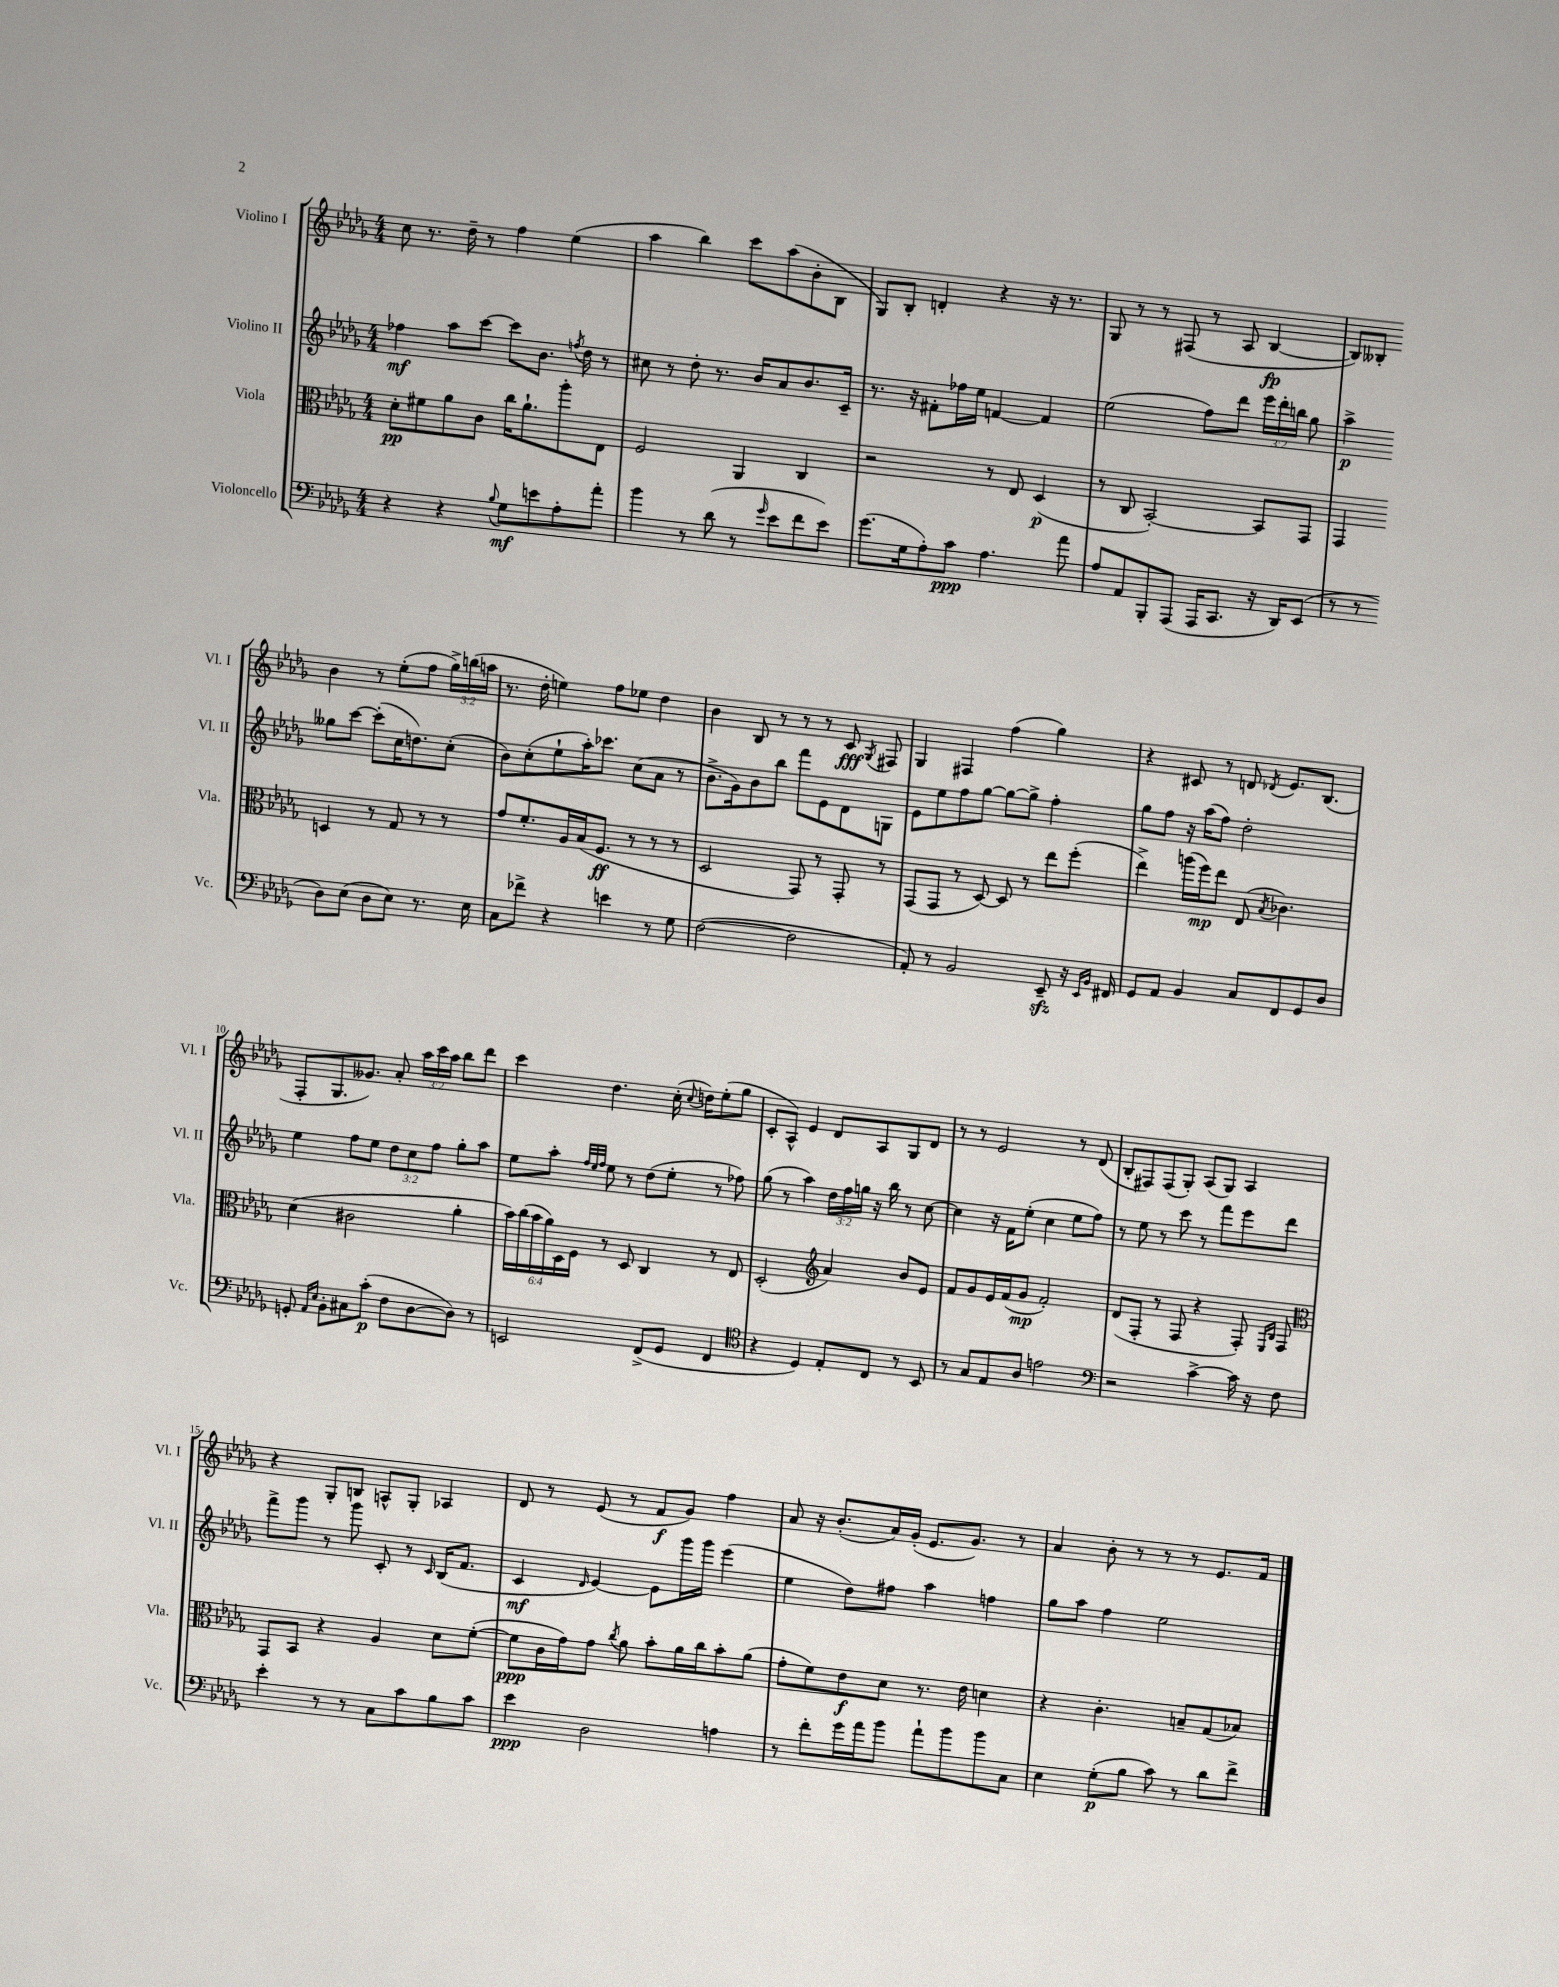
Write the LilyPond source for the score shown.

<<
\new StaffGroup <<
\new Staff = "s0" \with { instrumentName = "Violino I" shortInstrumentName = "Vl. I" } {
    \clef treble \key des \major \numericTimeSignature \time 4/4 \override Staff.TupletNumber.text = #tuplet-number::calc-fraction-text
    \autoBeamOff c''8 r8. des''16-- r8 f''4 ees''4( |
    aes''4 bes''4) c'''8[ aes''8( bes'8-. bes8] |
    ges8[) bes8]-. d'4-. r4 r16 r8. |
    ges8 r8 r8 fis8( r8 aes8 bes4~\fp |
    bes8[) beses8]-. bes'4 r8 ees''8[-.( f''8] \tuplet 3/2 { ges''16[->) b''16( a''16] } |
    r8. des''16-. e''4) f''8[ ees''8] des''4 |
    bes'4 bes8 r8 r8 r8 c'8\fff \acciaccatura { ges8 } fis8 |
    ges4 fis4 f''4( ges''4) |
    r4 cis'8 r8 d'8 \acciaccatura { des'8 } ees'8.[ bes8.]( |
    f8[-. ges8. geses'8.]) aes'8-. \tuplet 3/2 { aes''16[ c'''16 aes''16] } bes''8[ des'''8] |
    c'''4 des''4. c''16-.( \appoggiatura { c''8 } d''16[) ees''8-.( ges''8] |
    c'8[-. aes8]-^) ees'4 des'8[ aes8 ges8 des'8] |
    r8 r8 ees'2 r8 des'8( |
    bes8[-. fis8) fis8( ges8]-.) aes8[( ges8]) aes4 |
    r4 ges8[-. b8] a8[-^ ges8]-. aes4 |
    des'8 r8 ees'8( r8 f'8[\f ges'8]) f''4 |
    aes'8 r16 bes'8.[-.( aes'16) ges'16]-.( ees'8.[ ges'8.]) r8 |
    aes'4 bes'8-. r8 r8 r8 ees'8.[ f'16] \bar "|." |
}
\new Staff = "s1" \with { instrumentName = "Violino II" shortInstrumentName = "Vl. II" } {
    \clef treble \key des \major \numericTimeSignature \time 4/4 \override Staff.TupletNumber.text = #tuplet-number::calc-fraction-text
    \autoBeamOff fes''4\mf aes''8[ c'''8]~ c'''8[ bes'8.] \acciaccatura { f''8 } des''16 r8 |
    cis''8 r8 des''8-. r8. bes'16[ aes'8 bes'8. c'16]-- |
    r8. r16 fis'8[-. fes''16 ees''16] f'4~ f'4 |
    ees''2( f''8[) des'''8] \tuplet 3/2 { ees'''16[ des'''16-. b''16] } ges''8 |
    aes''4->\p geses''8[ c'''8]~ c'''8[-.( c''16 d''8.) c''8]-.( |
    bes'8[) c''8-.( ees''8-! aes''16-.) ces'''8.] c''8[( aes'8] r8 |
    bes'8.[-> ges'16) bes'8 bes''8] f'''8[ ees'8 des'8 g8] |
    ees'8[ ees''8 f''8 ges''8]~ ges''8[~ ges''8]-> f''4-. |
    ges''8[ f''8] r16 aes''16[( f''8]) des''2-. |
    ees''4 f''8[ ees''8] \tuplet 3/2 { des''8[ c''8 f''8] } ges''8[-. aes''8] |
    ees''8[ aes''8]-. \grace { f''32[ ees''32 f''32] } ees''8 r8 des''8[( ees''8]-. r8 fes''8) |
    ges''8( r8 aes''4) \tuplet 3/2 { des''16[ f''16 g''16] } r16 bes''16 r8 c''8~ |
    c''4 r16 f'16[ ees''8]-.( c''4 ees''8[ f''8]) |
    r8 ees''8 r8 c'''8 r8 f'''8[ ees'''8 des'''8] |
    f'''8[-> ges'''8] r8 ges'''8 c'8-. r8 \grace { c'16 } bes16[( f'8.] |
    c'4\mf \grace { des'16 } ees'4~) ees'8[ ges'''16 ges'''16] ees'''4( |
    ees''4 des''8[) fis''8] aes''4 f''4 |
    ges''8[ aes''8] f''4 ees''2 \bar "|." |
}
\new Staff = "s2" \with { instrumentName = "Viola" shortInstrumentName = "Vla." } {
    \clef alto \key des \major \numericTimeSignature \time 4/4 \override Staff.TupletNumber.text = #tuplet-number::calc-fraction-text
    \autoBeamOff des'8[-.\pp fis'8 aes'8 c'8] c''16[ aes'8.-! aes''8-. ees8] |
    f2 aes,4 c4 |
    r2 r8 ees8 des4\p( |
    r8 c8 bes,2~-.) bes,8[ ges,8] |
    ges,4 d4 r8 ges8 r8 r8 |
    ges'8[ f'8.-. aes16 bes16( f8.]\ff r8 r8 r8 |
    des2 ges,8) r8 ges,8-. r8 |
    ges,8[( ges,8] r8 des8~) des8 r8 ees''8[ f''8]-.( |
    ees''4->) a''16[( f''16\mp) ees''8] ees8( \acciaccatura { bes8 } ces'4.) |
    des'4( cis'2 aes'4-. |
    \tuplet 6/4 { bes'16[) c''16( bes'16 aes'16) des16 f16] } r8 des8 c4 r8 ees8 |
    des2-.( \clef treble aes'4) bes'8[ ees'8] |
    f'8[ ges'8 ees'16 f'16( ges'8]\mp f'2-.) |
    des'8[( f8]-. r8 f8 r4 f8-.) \grace { ees16[ bes16] } f8 |
    \clef alto ges,8[ bes,8] r4 aes4 des'8[ f'8]~-.( |
    f'8[\ppp c'16 ges'16) ges'8] \acciaccatura { c''8 } aes'8 bes'8[-. aes'16 c''16 bes'8-. aes'8]( |
    ges'8[-. f'8) ees'8\f des'8] r8. ees'16 d'4 |
    r4 c'4.-. b8[-- ges8( bes8]) \bar "|." |
}
\new Staff = "s3" \with { instrumentName = "Violoncello" shortInstrumentName = "Vc." } {
    \clef bass \key des \major \numericTimeSignature \time 4/4
    \autoBeamOff r4 r4 \appoggiatura { bes8 } ges8[\mf e'8 aes8-. aes'8]-. |
    bes'4 r8 des'8( r8 \grace { ges'16 } ees'8[ f'8 ees'8]) |
    ges'8.[( ges16 aes8-.) c'8]\ppp aes4. aes'8 |
    aes8[ aes,8 bes,,8-. aes,,8]( aes,,16[ c,8.] r16 des,16[) ees,8]( |
    r8 r8 des8[) ees8]( des8[ ees8]) r8. ees16 |
    c8[ fes'8]-> r4 e'4 r8 ges8 |
    f2~( f2 |
    aes,8-.) r8 bes,2 ees,8--\sfz r16 \grace { ees,16[ bes,16] } fis,16 |
    ges,8[ aes,8] bes,4 c8[ f,8 ges,8 des8] |
    g,8-. \grace { aes,16[ ees16] } bes,8[-. cis8 c'8]-.\p( f8[ des8~ des8]) r8 |
    e,2 f,8[->( ges,8] f,4 |
    \clef tenor r4 des4) ees8[-. c8] r8 bes,8 |
    r8 ges8[ ees8 aes8] e'2 |
    \clef bass r2 c'4~-> c'16 r16 f8 |
    ees'4-. r8 r8 c8[ c'8 bes8 c'8] |
    ees'4\ppp des2 a4 |
    r8 f'8[-. ges'16 aes'16 bes'8] aes'8[-! bes'8 bes'8 c8] |
    ees4 ges8[-.\p( bes8] c'8) r8 des'8[ f'8]-> \bar "|." |
}
>>
>>
